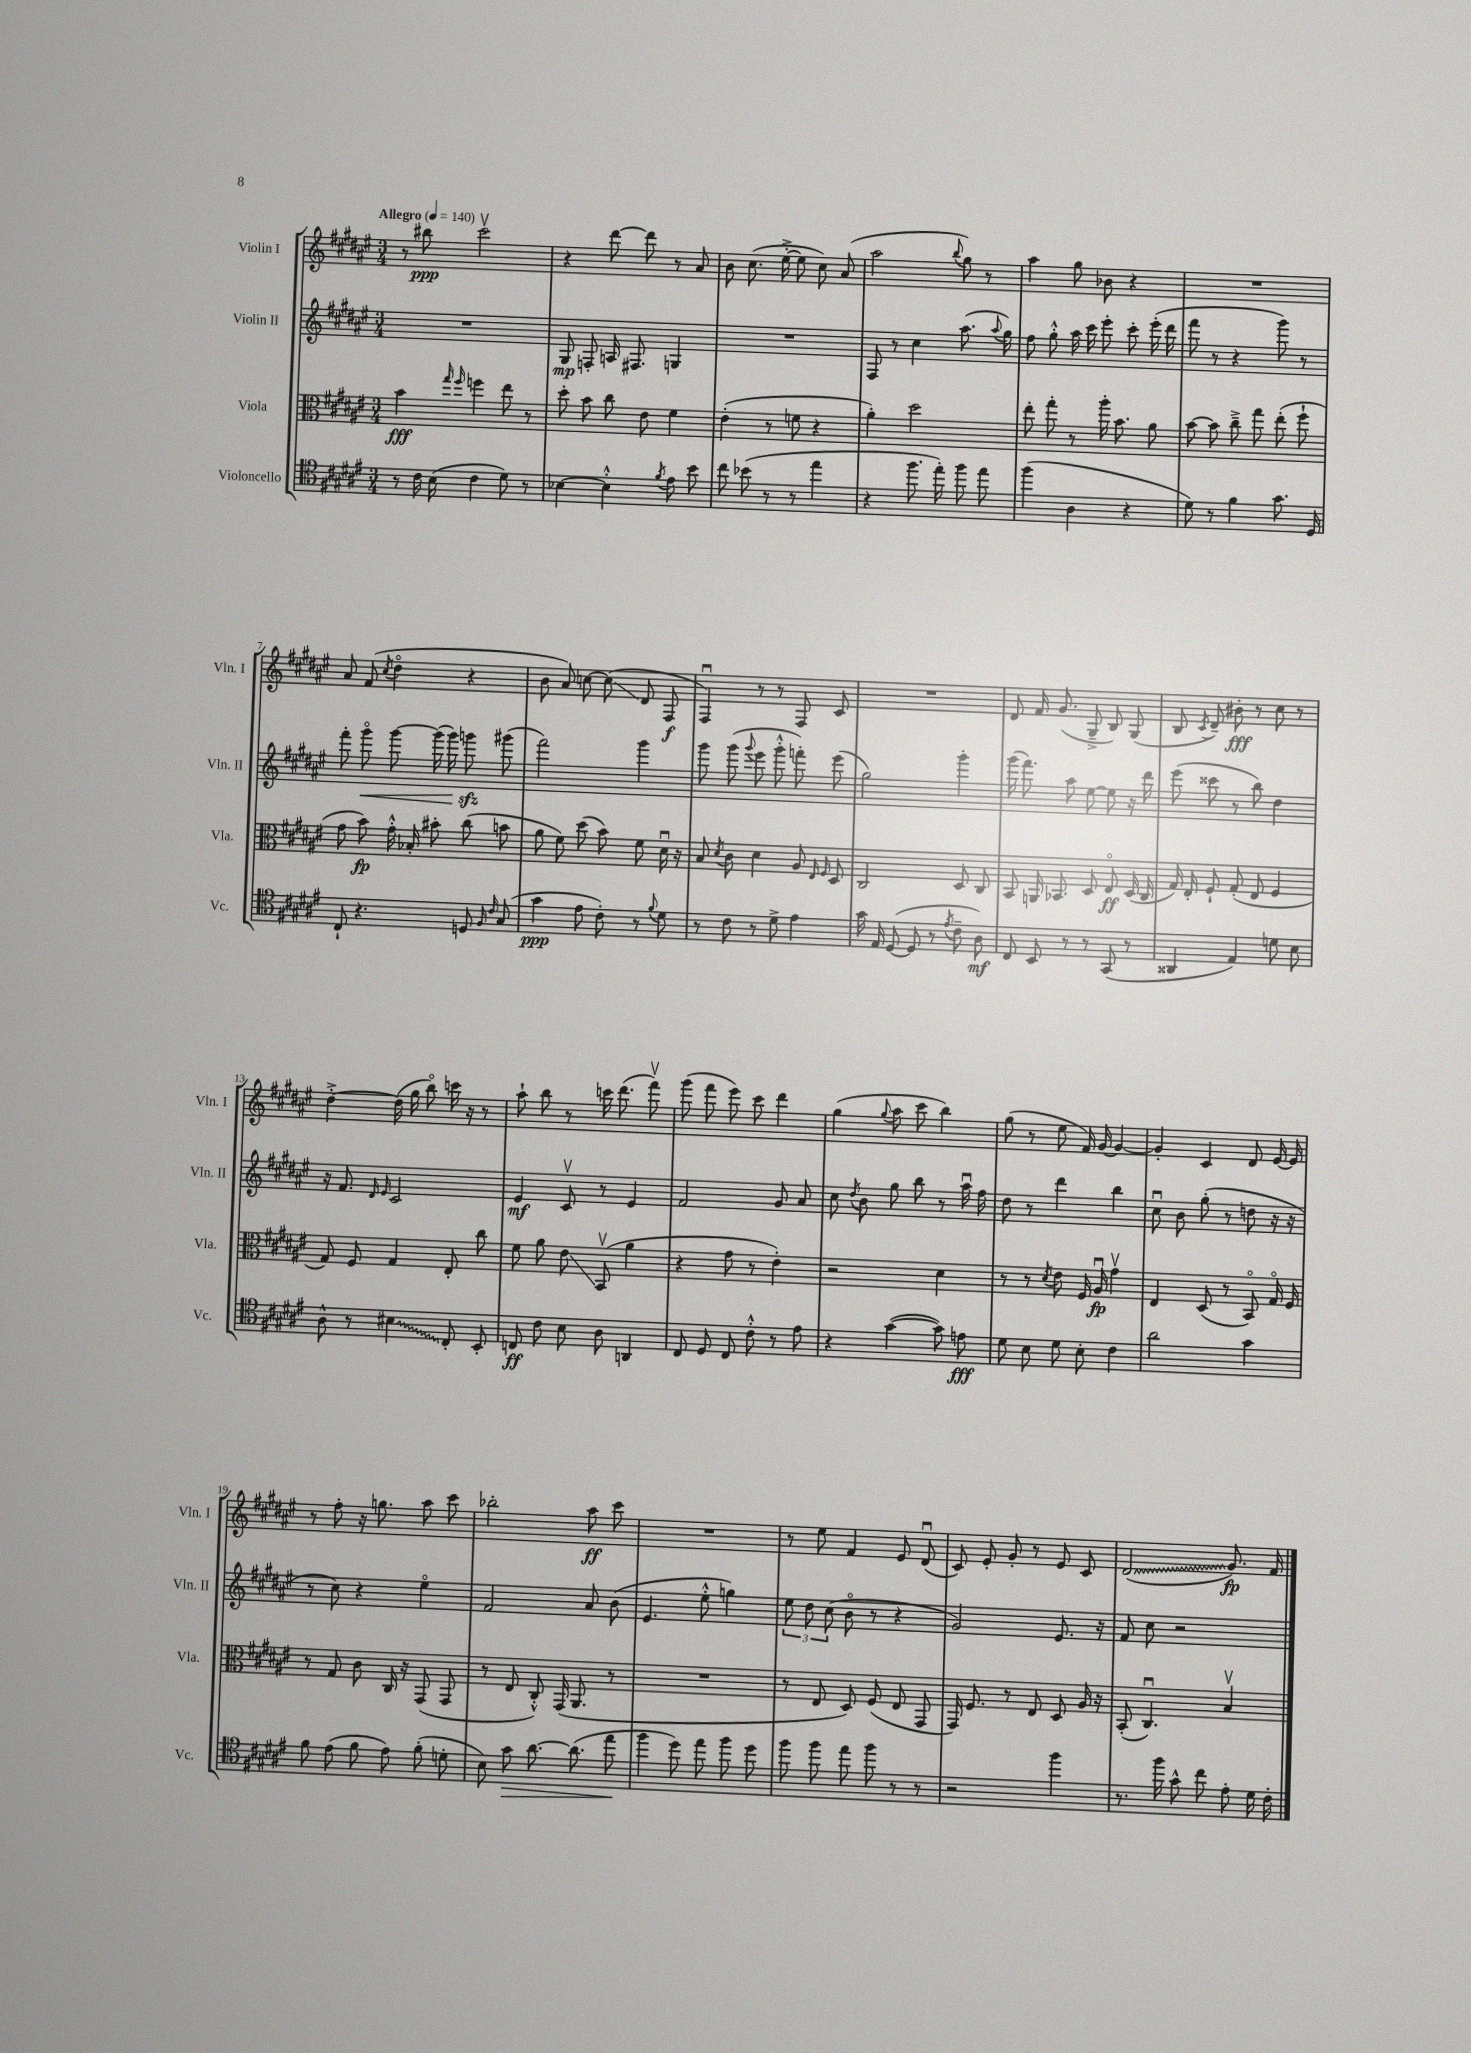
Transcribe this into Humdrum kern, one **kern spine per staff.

**kern	**kern	**kern	**kern
*staff4	*staff3	*staff2	*staff1
*clefC4	*clefC3	*clefG2	*clefG2
*k[f#c#g#d#a#e#]	*k[f#c#g#d#a#e#]	*k[f#c#g#d#a#e#]	*k[f#c#g#d#a#e#]
*M3/4	*M3/4	*M3/4	*M3/4
*MM140	*MM140	*MM140	*MM140
8r	4b	2.r	8r
16c#	.	.	8bb#
(16B	.	.	.
.	16qqgg#	.	.
.	16qqff#	.	.
4c#	4ff	.	2ccc#v
8d#)	8ee#	.	.
8r	8r	.	.
=	=	=	=
[4B-	8dd#'	8G#	4r
.	8b	8F'	.
4B-'^^]	8cc#	16A	[8ddd#
.	.	8.F#	.
.	8e#	.	8ddd#]
8qf#	.	.	.
8e#	4f#	4G	8r
8b	.	.	8a#
=	=	=	=
8cc#	(4e#'	2.r	8b
(8b-	.	.	(8.cc#
8r	8r	.	.
.	.	.	[16ee#'^
8r	8f	.	8ee#]
4ee#	4r	.	8cc#)
.	.	.	(8a#
=	=	=	=
4r	4a#')	8F#	2aa#
.	.	8r	.
8.ff#	2dd#	4cc#	.
16ee#')	.	.	.
.	.	.	8qqbb
8ff#	.	(8.aa#	8gg#)
8ee#	.	.	8r
.	.	8qqaa#	.
.	.	16gg#)	.
=	=	=	=
(4ff#	8ee#'	8ff#	4aa#
.	8gg#'	8gg#'^^	.
4A#	8r	16aa#	8gg#
.	.	16ccc#	.
.	16aa#'	8eee#'	8b-
.	8.b	.	.
4r	.	8ccc#'	4r
.	8a#	(16eee#'	.
.	.	16ddd#	.
=	=	=	=
8d#)	[8b	8fff#	2.r
8r	8b]	8r	.
4f#	8cc#~^	4r	.
.	8gg#	.	.
8.g#	(8ee#'	8ggg#)	.
.	8ff#`	8r	.
16D#	.	.	.
=	=	=	=
8C#`	8g#	8fff#'	8a#
4.r	8b)	8ggg#o	(8f#
.	.	.	8qcc#
.	16g#'^^	[8ggg#	4dd#o
.	16B-'	.	.
.	8b#'	(16ggg#]	.
.	.	16ggg#)	.
8D	(8cc#	8ggg	4r
16qqF#	.	.	.
16qqc#	.	.	.
(8G#	8b	(8ggg#	.
=	=	=	=
4g#	8a#	2fff#)	8b
.	8f#)	.	8a#)
8e#	(8dd#	.	[8cc
8c#')	8b)	.	(8cc]
8r	8f#	4ggg#	8d#
8qqf#	.	.	.
8d#	16d#u	.	8F#
.	16r	.	.
=	=	=	=
8r	8B	8ggg#	4F#u)
.	8qd#	.	.
8c#	8c#	(8ggg#	.
.	.	8qqggg#	.
8r	4d#	8eee#	8r
8d#^	.	8ggg#'^^	8r
4e#	8A#	8fff')	8F#
.	16qqE#	.	.
.	16qqF#	.	.
.	8D#	(8eee#	8c#
=	=	=	=
16g#	2C#	2gg#)	2.r
16E#	.	.	.
([8D#	.	.	.
8D#]	.	.	.
8r	.	.	.
8qe#	.	.	.
8c#~	8D#	4ggg#'	.
8A#)	8C#	.	.
=	=	=	=
8C#	8BB	(16ggg#	8d#
.	.	8.fff#)	.
8BB	16AA	.	16f#
.	8.BB-	.	(8.g#
8r	.	8aa#	.
8r	8D#	[8ee#	8G#~^
(8GG#	8E#o	8ee#]	8B)
8r	(16D#	16r	(8G#
.	16C#	16ddd#	.
=	=	=	=
4AA##	16G#)	(8eee#	8B
.	16E#'	.	.
.	.	.	8qc#
.	8F#`	8ccc##	8d#~)
4E#)	(8G#'	8r	8b#'
.	8E#	8bb)	8r
8d	4F#	4dd#	8cc#
8B	.	.	8r
=	=	=	=
8A#^^	8G#)	16r	[4dd#'^
.	.	8.f#	.
8r	8F#	.	.
.	.	16qqd#	.
.	.	16qqe#	.
4B#	4G#	2c#	(16dd#]
.	.	.	16gg#
.	.	.	8bbo)
8C#'	8E#'	.	16ccc
.	.	.	16r
8BB'	8cc#	.	8r
=	=	=	=
8C	8f#	4e#	8aa#`
8c#	8a#	.	8bb
8B	8e#	8c#v	8r
8A#	(8BBv	8r	16ccc
.	.	.	(8.ddd#
4AA	4a#	4e#	.
.	.	.	8fff#v)
=	=	=	=
8C#	4r	2f#	(8ggg#
8D#	.	.	8fff#
8C#	8g#	.	8eee#)
8c#'^^	8r	.	8ccc#
8r	4e#')	8g#	4ddd#
8e#	.	8a#	.
=	=	=	=
4r	2r	8cc#	(4gg#
.	.	8qdd#	.
.	.	8b	.
.	.	.	8qqgg#
([4g#	.	8gg#	8aa#
.	.	8bb	8ccc#
8g#])	4d#	8r	4bb)
8e	.	16aa#u	.
.	.	16ff#	.
=	=	=	=
8d#	8r	8dd#	(8gg#
8B	8r	8r	8r
.	8qd#	.	.
8d#	8e#	4ddd#	8ee#
8B'	16F#	.	16f#)
.	16A#u	.	[16g#
4c#	4g#v	4bb	4g#_
=	=	=	=
2a#	4E#	8cc#u	4g#']
.	.	8b	.
.	(8D#	(8gg#'	4c#
.	8r	8r	.
4g#	8BBo)	8dd	8d#
.	16G#o	16r	[16e#
.	16F#	16r	16e#]
=	=	=	=
8f#	8r	8r	8r
(8e#	8G#	8cc#)	8ff#'
8f#	8c#	4r	16r
.	.	.	8.gg
8e#)	16C#	.	.
.	16r	.	.
(8f#'	(8GG#	4ee#o	8aa#
8d'	8GG#	.	8ccc#
=	=	=	=
8B)	8r	2f#	2bb-'
8g#	8E#	.	.
[8.a#	8C#'^^)	.	.
.	(16GG#	.	.
(8.a#]	8.AA#	.	.
.	.	8a#	8aa#
8ee#	8r	(8b	8ccc#
=	=	=	=
4ff#	2.r	4.e#	2.r
8dd#)	.	.	.
8ee#	.	8ee#'^^	.
8ff#	.	4gg)	.
8dd#	.	.	.
=	=	=	=
8ff#	8r	12ee#	8r
.	.	12dd#	.
8ff#	8E#	.	8ee#
.	.	(12cc#	.
8ee#	8D#)	8bo	4f#
8ff#	(8F#	8r	.
8r	8E#	4r	8e#
8r	8GG#	.	(8d#u
=	=	=	=
2r	16GG#)	2g#)	8c#)
.	8.F#	.	.
.	.	.	8e#'
.	8r	.	8g#'
.	8E#	.	8r
4ff#	8D#	8.e#	8e#
.	16A#	.	8c#
.	16r	16r	.
=	=	=	=
8.r	(8BB'	8f#	(2d#
.	4.C#u)	8cc#	.
16ff#	.	.	.
8g#^^	.	2r	.
8cc#	.	.	.
8e#'	4Bv	.	8.g#)
16d#	.	.	.
16c#'	.	.	16f#
==	==	==	==
*-	*-	*-	*-
